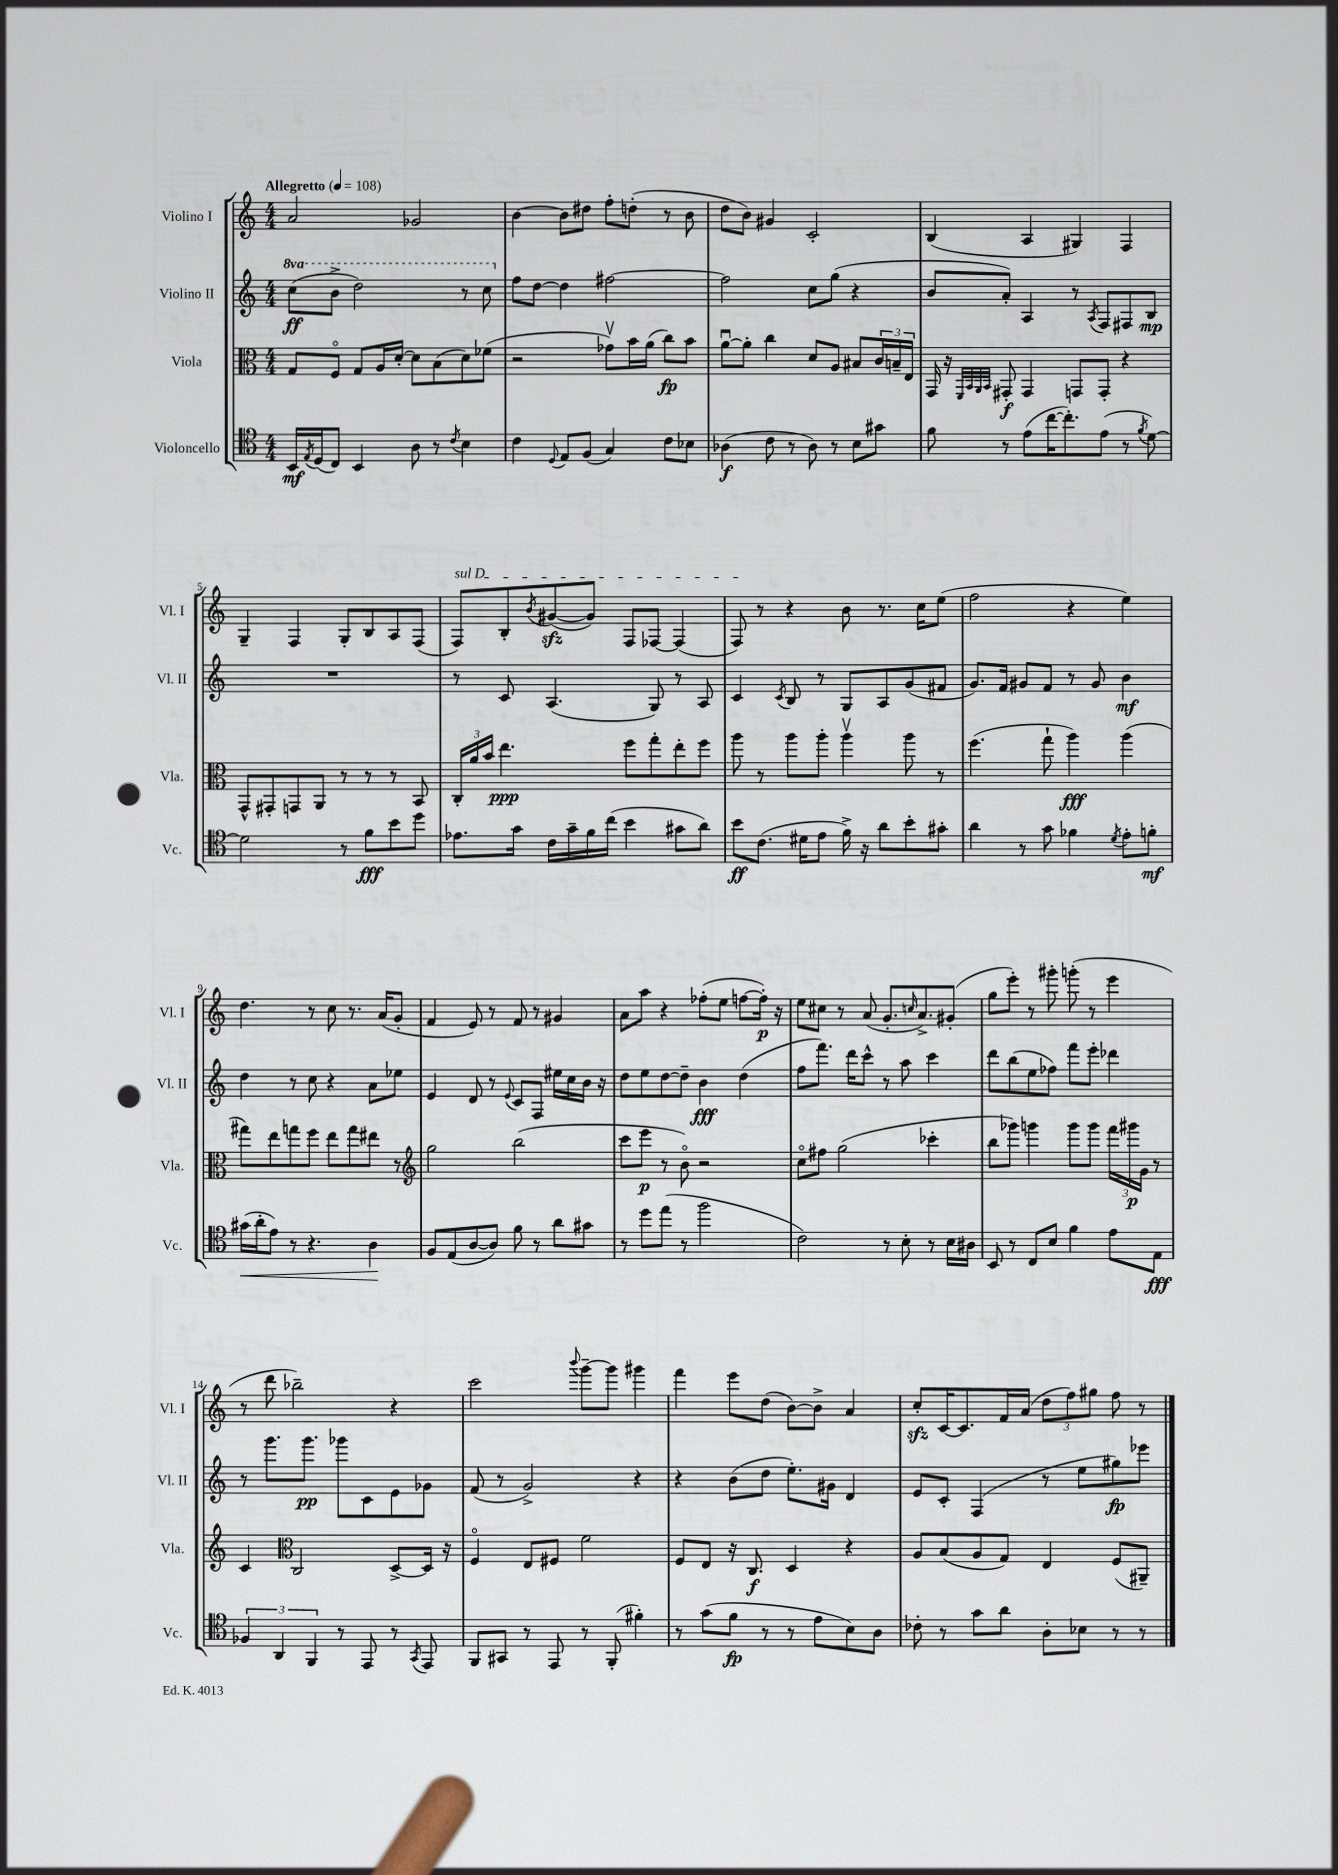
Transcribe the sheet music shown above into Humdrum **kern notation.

**kern	**dynam	**kern	**dynam	**kern	**dynam	**kern	**dynam
*part4	*part4	*part3	*part3	*part2	*part2	*part1	*part1
*staff4	*staff4	*staff3	*staff3	*staff2	*staff2	*staff1	*staff1
*I"Violoncello	*	*I"Viola	*	*I"Violino II	*	*I"Violino I	*
*I'Vc.	*	*I'Vla.	*	*I'Vl. II	*	*I'Vl. I	*
*clefC4	*	*clefC3	*	*clefG2	*	*clefG2	*
*k[]	*	*k[]	*	*k[]	*	*k[]	*
*M4/4	*	*M4/4	*	*M4/4	*	*M4/4	*
*MM108	*	*MM108	*	*MM108	*	*MM108	*
*	*	*	*	*8va	*	*	*
=1	=1	=1	=1	=1	=1	=1	=1
!	!	!	!	!	!	!LO:TX:a:B:t=Allegretto	!
16BB/LL	mf	8G/L	.	(8ccc\L	ff	2a/	.
8qE/	.	.	.	.	.	.	.
(16D/J	.	.	.	.	.	.	.
8C/J)	.	8F/J	.	8bb^\J	.	.	.
4BB/	.	8G/L	.	2ddd\)	.	.	.
.	.	16A/L	.	.	.	.	.
.	.	[16d'/JJ	.	.	.	.	.
8A\	.	8d\L]	.	.	.	2g-X/	.
8r	.	(8B\	.	.	.	.	.
8qc/	.	.	.	.	.	.	.
4B\	.	8d\)	.	8r	.	.	.
.	.	(8f-X\J	.	8ccc\	.	.	.
=2	=2	=2	=2	=2	=2	=2	=2
*	*	*	*	*X8va	*	*	*
4c\	.	2r	.	8ff\L	.	[4b\	.
.	.	.	.	[8dd\J	.	.	.
8qqD/	.	.	.	.	.	.	.
8E/L	.	.	.	4dd\]	.	8b\L]	.
(8F/J	.	.	.	.	.	8dd#X\J	.
4G/)	.	8g-Xv\L)	.	[2ff#X\	.	8ff'\L	.
.	.	16b\L	.	.	.	(8ddn'\J	.
.	.	(16a\JJ	.	.	.	.	.
8c\L	.	8cc\L)	fp	.	.	8r	.
8B-X\J	.	8b\J	.	.	.	8b\	.
=3	=3	=3	=3	=3	=3	=3	=3
(4A-X\	f	[8au\L	.	2ff#\]	.	8dd\L	.
.	.	8a'\J]	.	.	.	8b\J)	.
8c\	.	4cc\	.	.	.	4g#X/	.
8r	.	.	.	.	.	.	.
8A-\)	.	8d/L	.	8cc\L	.	2c'/	.
8r	.	8A/J	.	(8gg\J	.	.	.
8B\L	.	8B#X/L	.	4r	.	.	.
8g#X\J	.	24c/L	.	.	.	.	.
.	.	24Bn~/	.	.	.	.	.
.	.	24E/JJ	.	.	.	.	.
=4	=4	=4	=4	=4	=4	=4	=4
8f\	.	16GG/	.	8b/L	.	(4B/	.
.	.	16r	.	.	.	.	.
.	.	32qqFF/LLL	.	.	.	.	.
.	.	32qqBB/	.	.	.	.	.
.	.	32qqAA/	.	.	.	.	.
.	.	32qqBB/JJJ	.	.	.	.	.
8r	.	8GG#X'/	f	8a'/J)	.	.	.
(8e\L	.	4GG#/	.	4A/	.	4A/	.
[16cc\K	.	.	.	.	.	.	.
8.cc'\])	.	.	.	.	.	.	.
.	.	8GGn/L	.	8r	.	4G#X/)	.
.	.	.	.	8qA/	.	.	.
(8e\J	.	8GG'/J	.	8F/L	.	.	.
8r	.	4r	.	8F#X/	.	4F/	.
8qf/	.	.	.	.	.	.	.
[8d\)	.	.	.	8B/J	mp	.	.
!!LO:LB:g=z
=5	=5	=5	=5	=5	=5	=5	=5
2d\]	.	8GG^^/L	.	1r	.	4G~/	.
.	.	8GG#X'/	.	.	.	.	.
.	.	8GGn/	.	.	.	4F/	.
.	.	8AA/J	.	.	.	.	.
8r	.	8r	.	.	.	8G'/L	.
8f\L	fff	8r	.	.	.	8B/	.
8b\	.	8r	.	.	.	8A/	.
8dd\J	.	8BB/	.	.	.	(8F/J	.
=6	=6	=6	=6	=6	=6	=6	=6
!	!	!	!	!	!	!LO:TX:a:i:t=sul D	!
8.e-X\L	.	24C'/LL	.	8r	.	8F/L)	.
.	.	24a/	.	.	.	.	.
.	.	24b/JJ	.	.	.	.	.
.	.	4.ee\	ppp	8c/	.	8B'/	.
16g\Jk	.	.	.	.	.	.	.
.	.	.	.	.	.	8qb/	.
16c\LL	.	.	.	(4.A/	.	([8g#Xzz/	.
16g~\	.	.	.	.	.	.	.
16f\	.	.	.	.	.	8g#/J])	.
(16cc\JJ	.	.	.	.	.	.	.
4b\	.	8ff\L	.	.	.	8F/L	.
.	.	8gg'\	.	8G/)	.	[8F-X/J	.
8g#X\L	.	8ee'\	.	8r	.	(4F-/]	.
8a\J)	.	8ff\J	.	8A/	.	.	.
=7	=7	=7	=7	=7	=7	=7	=7
8b\L	ff	8aa\	.	4c/	.	8F/)	.
(8.c\J	.	8r	.	.	.	8r	.
.	.	.	.	8qc/	.	.	.
.	.	8aa\L	.	8B/	.	4r	.
16d#X\KL	.	.	.	.	.	.	.
8e\J	.	8aa'\J	.	8r	.	.	.
16f^\)	.	4aav\	.	8G/L	.	8b\	.
16r	.	.	.	.	.	.	.
8a\L	.	.	.	8A/	.	8.r	.
8b'\	.	8aa\	.	(8g/	.	.	.
.	.	.	.	.	.	16cc\KL	.
8g#X'\J	.	8r	.	8f#X/J	.	(8ee\J	.
=8	=8	=8	=8	=8	=8	=8	=8
4a\	.	(4.ff\	.	8.g/L)	.	2ff\	.
.	.	.	.	16f/Jk	.	.	.
8r	.	.	.	8g#X/L	.	.	.
8g\	.	8gg`\	.	8f/J	.	.	.
4f-X\	.	4aa\)	fff	8r	.	4r	.
.	.	.	.	8g#/	.	.	.
8qd/	.	.	.	.	.	.	.
8e'\L	.	(4aa\	.	4b\	mf	4ee\)	.
8fn'\J	mf	.	.	.	.	.	.
!!LO:LB:g=z
=9	=9	=9	=9	=9	=9	=9	=9
!	!LO:HP:b	!	!	!	!	!	!
(16g#X\LL	<	8gg#X\L)	.	4dd\	.	4.dd\	.
16a'\J	.	.	.	.	.	.	.
8e\J)	.	8ee\	.	.	.	.	.
8r	.	8ggn\	.	8r	.	.	.
4.r	.	8ff\J	.	8cc\	.	8r	.
.	.	8ee\L	.	4r	.	8cc\	.
.	.	8gg\	.	.	.	8.r	.
4A\	.	8ee#X\J	.	8a\L	.	.	.
.	.	.	.	.	.	(16a/KL	.
.	.	8r	.	8ee-X\J	.	8g'/J	.
.	[	.	.	.	.	.	.
=10	=10	=10	=10	=10	=10	=10	=10
*	*	*clefG2	*	*	*	*	*
8F/L	.	2gg\	.	4e/	.	4f/	.
(8E/	.	.	.	.	.	.	.
[8A/	.	.	.	8d/	.	8e/)	.
8A/J])	.	.	.	8r	.	8r	.
.	.	.	.	8qqe/	.	.	.
8f\	.	(2bb\	.	8c/L	.	8f/	.
8r	.	.	.	8F/J	.	8r	.
8a\L	.	.	.	16ee#X\LL	.	4g#X/	.
.	.	.	.	16cc\	.	.	.
8g#X\J	.	.	.	16b\JJ	.	.	.
.	.	.	.	16r	.	.	.
=11	=11	=11	=11	=11	=11	=11	=11
8r	.	8ccc\L	.	8dd\L	.	8a\L	.
8dd\L	.	8eee\J	p	8ee\	.	8aa\J	.
(8ee\J	.	8r	.	[8dd\	.	4r	.
8r	.	8b\)	.	8dd~\J]	.	.	.
2ff\	.	2r	.	4b\	fff	(8ff-X'\L	.
.	.	.	.	.	.	8ee\J	.
.	.	.	.	(4dd\	.	[8ffn\L	.
.	.	.	.	.	.	16ff'\Jk])	p
.	.	.	.	.	.	16r	.
=12	=12	=12	=12	=12	=12	=12	=12
2c\)	.	8cc\L	.	8ff\L	.	8ee\L	.
.	.	8ff#X\J	.	8.fff\J)	.	8cc#X\J	.
.	.	(2gg\	.	.	.	8r	.
.	.	.	.	16ddd\KL	.	.	.
.	.	.	.	8ccc^^\J	.	(8a/	.
8r	.	.	.	8r	.	8.g'/L	.
8B'\	.	.	.	8aa\	.	.	.
.	.	.	.	.	.	16qqccn/	.
.	.	.	.	.	.	8.a^/)	.
8r	.	4ccc-X'\	.	4ccc\	.	.	.
16B\LL	.	.	.	.	.	(8g#X'/J	.
16A#X\JJ	.	.	.	.	.	.	.
=13	=13	=13	=13	=13	=13	=13	=13
8BB/	.	8bb\L	.	8ddd\L	.	8gg\L	.
8r	.	8ggg-X\J)	.	(8bb\	.	8eee'\J)	.
8C/L	.	4gggn\	.	8ee\	.	8r	.
8B/J	.	.	.	8ff-X\J)	.	8ggg#X'\	.
4f\	.	8ggg\L	.	8fff\L	.	(8gggn'\	.
.	.	8ggg\J	.	8eee'\J	.	8r	.
8e\L	.	24fff\LL	.	4ddd-X\	.	4eee\	.
.	.	24ggg#X\	p	.	.	.	.
.	.	24g\JJ	.	.	.	.	.
8E\J	fff	8r	.	.	.	.	.
!!LO:LB:g=z
=14	=14	=14	=14	=14	=14	=14	=14
6F-X/	.	4c/	.	8r	.	8r	.
.	.	.	.	8.ggg\L	.	8ddd\	.
6AA/	.	.	.	.	.	.	.
*	*	*clefC3	*	*	*	*	*
.	.	2C/	.	.	.	2bb-X~\)	.
.	.	.	.	8.ggg\J	pp	.	.
6FF/	.	.	.	.	.	.	.
8r	.	.	.	8ggg-X\L	.	.	.
8EE/	.	.	.	8c\	.	.	.
8r	.	[8D^/L	.	8e\	.	4r	.
8qGG/	.	.	.	.	.	.	.
8EE/	.	16D/Jk]	.	8g-X\J	.	.	.
.	.	16r	.	.	.	.	.
=15	=15	=15	=15	=15	=15	=15	=15
8FF/L	.	4F/	.	(8f/	.	2ccc\	.
8GG#X/J	.	.	.	8r	.	.	.
8r	.	8E/L	.	2g^/)	.	.	.
8EE/	.	8F#X/J	.	.	.	.	.
.	.	.	.	.	.	8qqbbb/	.
8r	.	2f\	.	.	.	[8ggg~\L	.
(8FF'/	.	.	.	.	.	8ggg\J]	.
4f#X'\)	.	.	.	4r	.	4ggg#X\	.
=16	=16	=16	=16	=16	=16	=16	=16
8r	.	8F/L	.	4r	.	4fff\	.
(8g\L	.	8E/J	.	.	.	.	.
8f\J	fp	16r	.	(8b\L	.	8eee\L	.
.	.	8.C/	f	.	.	.	.
8r	.	.	.	8dd\J	.	(8dd\J	.
8r	.	4D/	.	8.ee'\L)	.	[8b\L)	.
8e\L	.	.	.	.	.	8b^\J]	.
.	.	.	.	16g#X\Jk	.	.	.
8B\)	.	4r	.	4d/	.	4a/	.
8A\J	.	.	.	.	.	.	.
=17	=17	=17	=17	=17	=17	=17	=17
8c-X'\	.	8A/L	.	8e/L	.	8cczz'/L	.
8r	.	(8B/	.	8c'/J	.	[16c/K	.
.	.	.	.	.	.	8.c/]	.
8g\L	.	8A/	.	(4F/	.	.	.
8a\J	.	8G/J)	.	.	.	16f/L	.
.	.	.	.	.	.	(16a/JJ	.
8A'\L	.	4E/	.	8r	.	12dd\L	.
.	.	.	.	.	.	12ff\)	.
8B-X\J	.	.	.	8ee\L	.	.	.
.	.	.	.	.	.	12gg#X\J	.
8r	.	(8F/L	.	8gg#X\)	fp	8ff\	.
8r	.	8AA#X~/J)	.	8eee-X\J	.	8r	.
==	==	==	==	==	==	==	==
*-	*-	*-	*-	*-	*-	*-	*-
